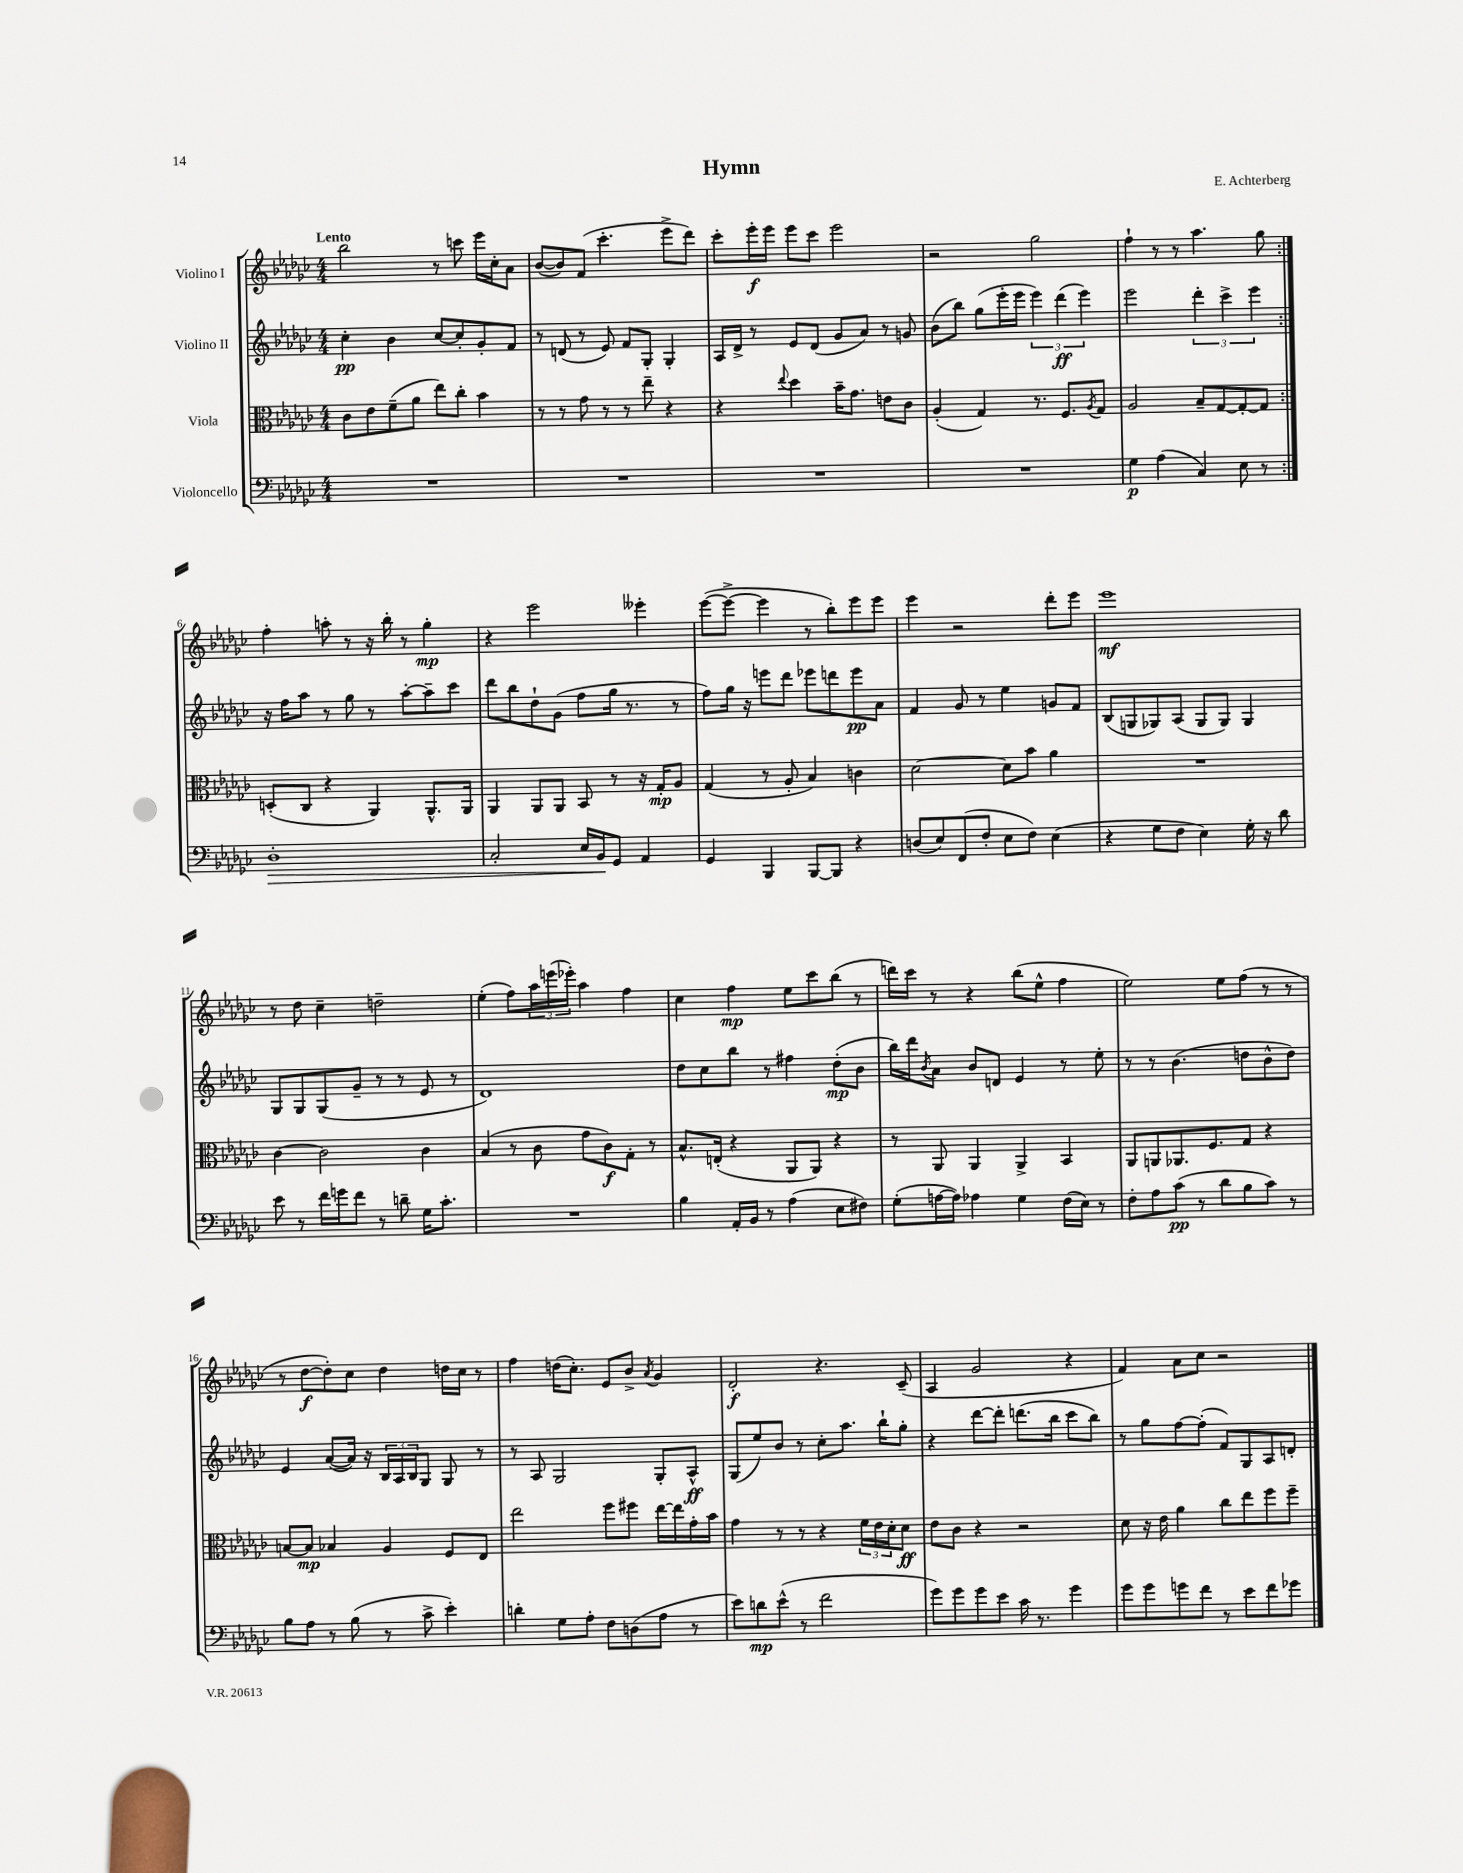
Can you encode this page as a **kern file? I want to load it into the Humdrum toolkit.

**kern	**kern	**kern	**kern
*staff4	*staff3	*staff2	*staff1
*clefF4	*clefC3	*clefG2	*clefG2
*k[b-e-a-d-g-c-]	*k[b-e-a-d-g-c-]	*k[b-e-a-d-g-c-]	*k[b-e-a-d-g-c-]
*M4/4	*M4/4	*M4/4	*M4/4
1r	8c-	4cc-'	2bb-
.	8e-	.	.
.	(8f~	4b-	.
.	8a-	.	.
.	8ee-)	[8cc-	8r
.	8cc-'	8cc-']	8ccc
.	4b-	8g-'	16eee-
.	.	.	16cc-'
.	.	8f	8a-
=	=	=	=
1r	8r	8r	([8b-
.	8r	(8d	8b-])
.	8g-	8r	(8f
.	8r	8e-)	4.ccc-'
.	8r	8f	.
.	8ee-~	8G-'	.
.	4r	4G-'	8eee-^
.	.	.	8ddd-)
=	=	=	=
1r	4r	16A-	8ccc-'
.	.	16d-^	.
.	.	8r	16eee-'
.	.	.	16eee-
.	8qqee-	.	.
.	4dd-	8e-	8eee-
.	.	(8d-	8ccc-
.	16b-~	8g-	2eee-
.	8.g-	.	.
.	.	8a-)	.
.	8e	8r	.
.	8c-	8g	.
=	=	=	=
1r	(4A-'	(8b-	2r
.	.	8bb-)	.
.	4G-)	(8gg-	.
.	.	16eee-'	.
.	.	16eee-	.
.	8.r	6eee-)	2gg-
.	.	(6ddd-	.
.	8.F	.	.
.	.	6eee-)	.
.	8qA-	.	.
.	8G-	.	.
=	=	=	=
4G-	2A-	2eee-	4ff`
(4A-	.	.	8r
.	.	.	8r
4C-)	8B-~	6ddd-'	4.aa-
.	[8G-	.	.
.	.	6ccc-^	.
8E-	8G-'_	.	.
.	.	6eee-	.
8r	8G-]	.	8gg-
=:|!	=:|!	=:|!	=:|!
1D-'	(8D'	16r	4ff'
.	.	16ff	.
.	8C-	8aa-	.
.	4r	8r	8aa'
.	.	8gg-	8r
.	4AA-)	8r	16r
.	.	.	16bb-'
.	.	[8aa-'	8r
.	8.AA-^^	8aa-~]	4gg-'
.	.	8ccc-	.
.	16AA-	.	.
=	=	=	=
2C-'	4AA-	8ddd-	4r
.	.	8bb-	.
.	8AA-	8dd-`	2eee-
.	8AA-	(8g-	.
16E-	8BB-	8ff	.
16BB-	.	.	.
8GG-	8r	16gg-	.
.	.	8.r	.
4AA-	16r	.	4eee--'
.	16G-'	.	.
.	8A-	8r	.
=	=	=	=
4GG-	(4G-	8ff)	([8eee-
.	.	16gg-	8eee-^_
.	.	16r	.
4BBB-	8r	8eee	4eee-]
.	8A-'	8ddd-	.
[8BBB-	4B-)	8eee-	8r
8BBB-]	.	8ddd	8bb-')
4r	4c	8eee-	8eee-
.	.	8a-	8eee-
=	=	=	=
(8D	[2d-	4f	4eee-
8E-)	.	.	.
(8FF	.	8g-	2r
8F'	.	8r	.
8E-	8d-]	4ee-	.
8F)	8b-	.	.
(4E-	4a-	8g	8ddd-'
.	.	8f	8eee-
=	=	=	=
4r	1r	(8B-	1eee-
.	.	8G	.
8G-	.	8G-)	.
8F	.	(8A-	.
4E-)	.	8G-	.
.	.	8G-)	.
16G-'	.	4G-	.
16r	.	.	.
8d-	.	.	.
=	=	=	=
8e-	[4c-	8G-	8r
8r	.	8G-	8dd-
16f	2c-]	(8G-	4cc-~
16g	.	.	.
8f	.	8g-~	.
8r	.	8r	2dd~
8d~	.	8r	.
16G-	4c-	8e-	.
8.c-'	.	.	.
.	.	8r	.
=	=	=	=
1r	(4B-	1d-)	(4ee-'
.	8r	.	8ff)
.	8c-	.	24aa-
.	.	.	(24eee
.	.	.	24eee-')
.	8g-	.	4aa-
.	8c-)	.	.
.	8G-'	.	4ff
.	8r	.	.
=	=	=	=
4B-	8.B-^^	8dd-	4cc-
.	.	8cc-	.
.	(16E'	.	.
16AA-'	4r	8bb-	4ff
16BB-	.	.	.
8r	.	8r	.
(4A-	8AA-	4ff#	8ee-
.	8AA-)	.	8ccc-
8E-	4r	(8dd-'	(8bb-
8F#)	.	8b-	8r
=	=	=	=
(8G-'	8r	16bb-)	16ddd)
.	.	16ddd-	16ccc-
.	.	8qb-	.
[16A	8AA-	8a-	8r
16A])	.	.	.
4A-	4AA-	8b-	4r
.	.	8d	.
4G-	4AA-^	4e-	(8bb-
.	.	.	8ee-^^
(16F	4BB-	8r	4ff
16E-)	.	.	.
8r	.	8ee-'	.
=	=	=	=
8F'	8AA-	8r	2ee-)
8A-	8AA	8r	.
(8c-	8.AA-	(4.b-	.
8r	.	.	.
.	8.F	.	.
8d-	.	.	8ee-
8B-	8G-	8dd	(8ff
8c-)	4r	8b-^^	8r
8r	.	8dd)	8r
=	=	=	=
8B-	[8B	4e-	8r
8A-	8B]	.	[8dd-
8r	4B-	([8a-	8dd-'])
(8B-	.	16a-])	8cc-
.	.	16r	.
8r	4A-	24B-	4dd-
.	.	24A-	.
.	.	24B-	.
8c-^	.	8G-	.
4e-')	8F	8G-	16dd
.	.	.	16cc-
.	8E-	8r	8r
=	=	=	=
4d'	2ee-	8r	4ff
.	.	8A-	.
8G-	.	2G-	(16dd
.	.	.	8.cc-')
8A-'	.	.	.
8F	8ff	.	8e-
(8D	8ff#	.	8b-^
.	.	.	8qa-
8A-	[16ee-	8G-'	4g-
.	16ee-]	.	.
8r	16g-'	8A-^^	.
.	16b-	.	.
=	=	=	=
8e-)	4g-	(8G-	2d-'
8d	.	8ee-)	.
(8e-^^	8r	8b-	.
8r	8r	8r	.
2f	4r	8cc-'	4.r
.	.	8.aa-	.
.	24f	.	.
.	24e-	.	.
.	.	16bb-`	.
.	24d-'	.	.
.	8d-	8gg-'	(8c-~
=	=	=	=
8g-)	8e-	4r	4A-
8g-	8c-	.	.
8g-	4r	[8ddd-	2g-
8e-	.	8ddd-']	.
16c-	2r	(8.ddd	.
8.r	.	.	.
.	.	16bb-	.
4g-	.	8ccc-	4r
.	.	8bb-)	.
=	=	=	=
8g-	8d-	8r	4f)
8g-	16r	8gg-	.
.	16e-	.	.
8g	4a-	[8ff	8a-
8f	.	(8ff']	8cc-
8r	8cc-	8f)	2r
8e-	8ee-	8G-	.
8f	8ff	8A-	.
8g-	8ff~	8d'	.
==	==	==	==
*-	*-	*-	*-
